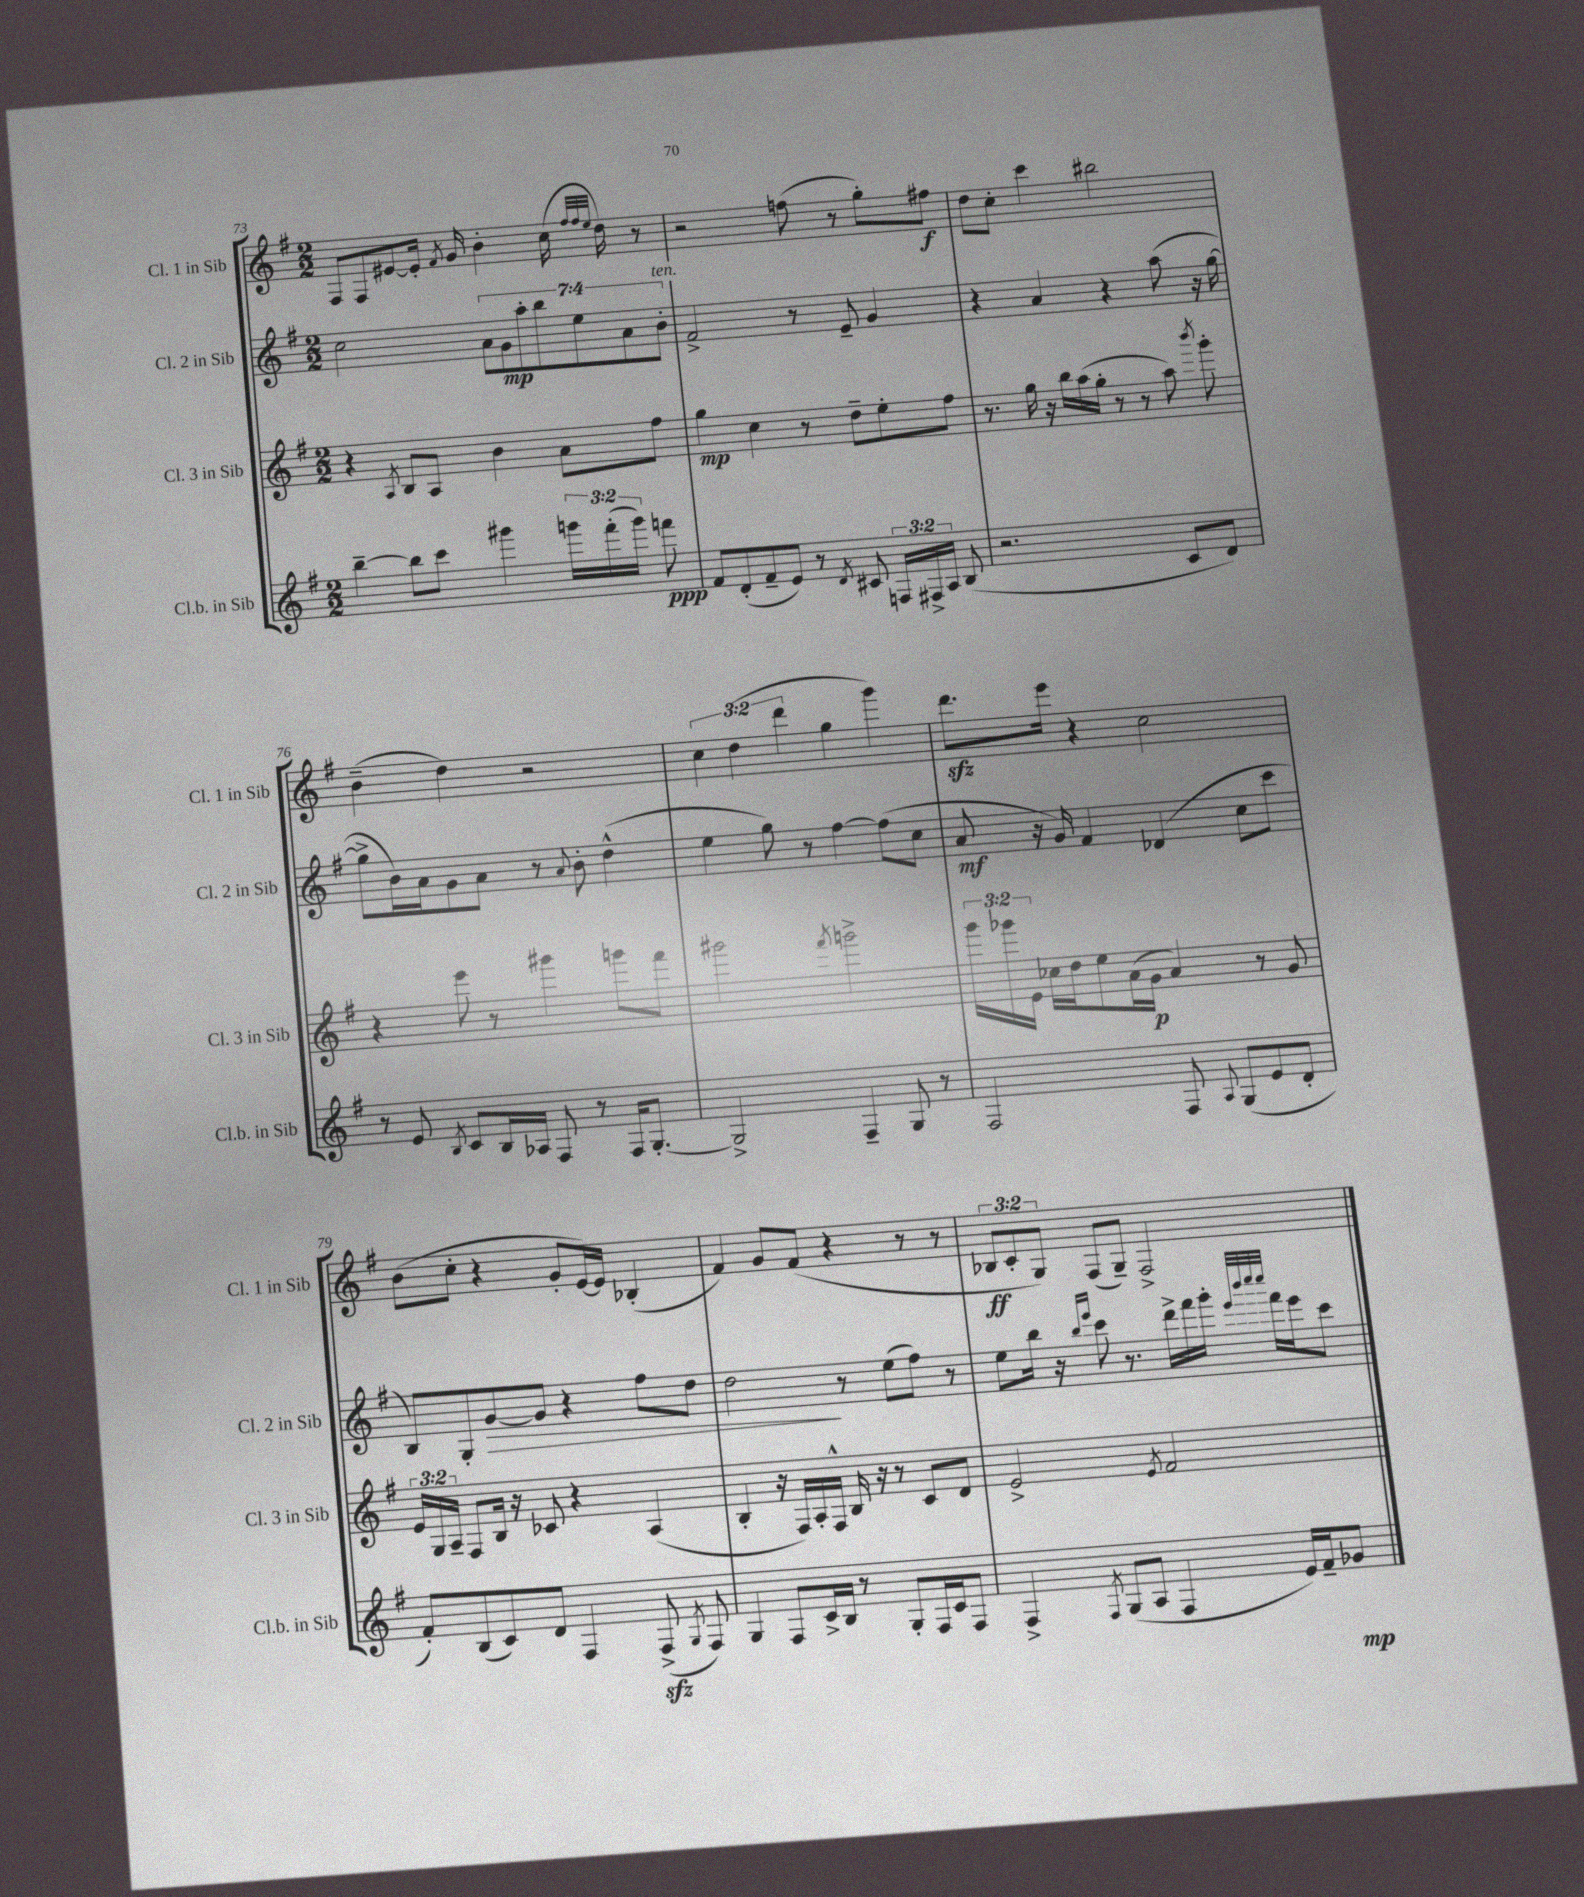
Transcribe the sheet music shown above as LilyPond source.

<<
\new StaffGroup <<
\new Staff = "s0" \with { instrumentName = "Cl. 1 in Sib" shortInstrumentName = "Cl. 1 in Sib" } {
    \clef treble \key g \major \numericTimeSignature \time 2/2 \override Staff.TupletNumber.text = #tuplet-number::calc-fraction-text
    \autoBeamOff fis8[ fis8 eis'8~ eis'16]-. \acciaccatura { fis'8 } g'16 b'4-. c''16( \grace { fis''32[ fis''32 e''32] } d''16) r8 |
    r2 f''8( r8 g''8[-.) fis''8]\f |
    d''8[ c''8]-. c'''4 bis''2 |
    b'4--( d''4) r2 |
    \tuplet 3/2 { c''4 d''4( d'''4 } g''4 g'''4) |
    d'''8.[\sfz e'''16] r4 c''2 |
    b'8[( c''8]-. r4 g'8[-. e'16~) e'16] bes4-.( |
    fis'4) g'8[ fis'8]( r4 r8 r8 |
    \tuplet 3/2 { bes8[\ff c'8-. g8]) } fis8[( g8]--) fis2-> \bar "|." |
}
\new Staff = "s1" \with { instrumentName = "Cl. 2 in Sib" shortInstrumentName = "Cl. 2 in Sib" } {
    \clef treble \key g \major \numericTimeSignature \time 2/2 \override Staff.TupletNumber.text = #tuplet-number::calc-fraction-text
    \autoBeamOff c''2 \tuplet 7/4 { a'8[ g'8\mp a''8-. b''8 e''8 a'8 b'8]-.^\markup { \italic "ten." } } |
    fis'2-> r8 e'8-- g'4 |
    r4 a'4 r4 a''8( r16 g''16~ |
    g''8[-> b'16) a'16 g'8 a'8] r8 \appoggiatura { a'8 } b'8-. d''4-^( |
    e''4 g''8) r8 fis''4~ fis''8[( c''8] |
    a'8\mf r16 g'16) fis'4 des'4( c''8[ c'''8] |
    b8[) g8-. g'8~\> g'8] r4 fis''8[ d''8] |
    d''2\! r8 e''8[( fis''8]) r8 |
    e''8[ b''16] r16 \grace { b''16[ e'''16] } c'''8 r8. d'''16[-> fis'''16 g'''16]-. \grace { e'''32[ b'''32 c''''32 c''''32] } fis'''16[ e'''16 c'''8] \bar "|." |
}
\new Staff = "s2" \with { instrumentName = "Cl. 3 in Sib" shortInstrumentName = "Cl. 3 in Sib" } {
    \clef treble \key g \major \numericTimeSignature \time 2/2 \override Staff.TupletNumber.text = #tuplet-number::calc-fraction-text
    \autoBeamOff r4 \acciaccatura { a8 } b8[ a8] b'4 a'8[ fis''8] |
    g''4\mp c''4 r8 d''8[-- e''8-. fis''8] |
    r8. g''16 r16 b''16[ a''16( g''16]-. r8 r8 a''8) \acciaccatura { b'''8 } g'''8-. |
    r4 e'''8 r8 gis'''4 g'''8[ fis'''8] |
    gis'''2 \acciaccatura { fis'''8 } g'''2-> |
    \tuplet 3/2 { g'''16[ ges'''16 e'16] } ces''16[ d''16 e''8 a'16( g'16]\p a'4) r8 g'8 |
    \tuplet 3/2 { e'16[ g16 a16]-- } fis8[ b16] r16 ces'8 r4 a4( |
    b4-. r16 fis16[) a16-. fis16]-^ b16 r16 r8 c'8[ d'8] |
    e'2-> \acciaccatura { e'8 } fis'2 \bar "|." |
}
\new Staff = "s3" \with { instrumentName = "Cl.b. in Sib" shortInstrumentName = "Cl.b. in Sib" } {
    \clef treble \key g \major \numericTimeSignature \time 2/2 \override Staff.TupletNumber.text = #tuplet-number::calc-fraction-text
    \autoBeamOff b''4~-- b''8[ c'''8] gis'''4 \tuplet 3/2 { g'''16[ fis'''16-.( g'''16]) } f'''8\ppp |
    fis'8[ d'8-.( fis'8-- e'8]) r8 \acciaccatura { d'8 } cis'8 \tuplet 3/2 { f16[ fis16-> a16] } b8( |
    r2. c'8[ d'8]) |
    r8 e'8 \acciaccatura { b8 } c'8[ b16 aes16] fis8 r8 fis16[ g8.]~-. |
    g2-> fis4-- g8 r8 |
    fis2 fis8 \appoggiatura { a8 } g8[( e'8 d'8]-. |
    fis'8[-.) b8( c'8) d'8] fis4 fis8->\sfz( \acciaccatura { g8 } fis8) |
    g4 fis8[ c'16-> b16] r8 g8[-. fis16 c'16 fis8] |
    fis4-> \acciaccatura { fis8 } g8[( a8] fis4 e'16[) fis'16-- ges'8]\mp \bar "|." |
}
>>
>>
\layout { \context { \Score currentBarNumber = #73 } }
